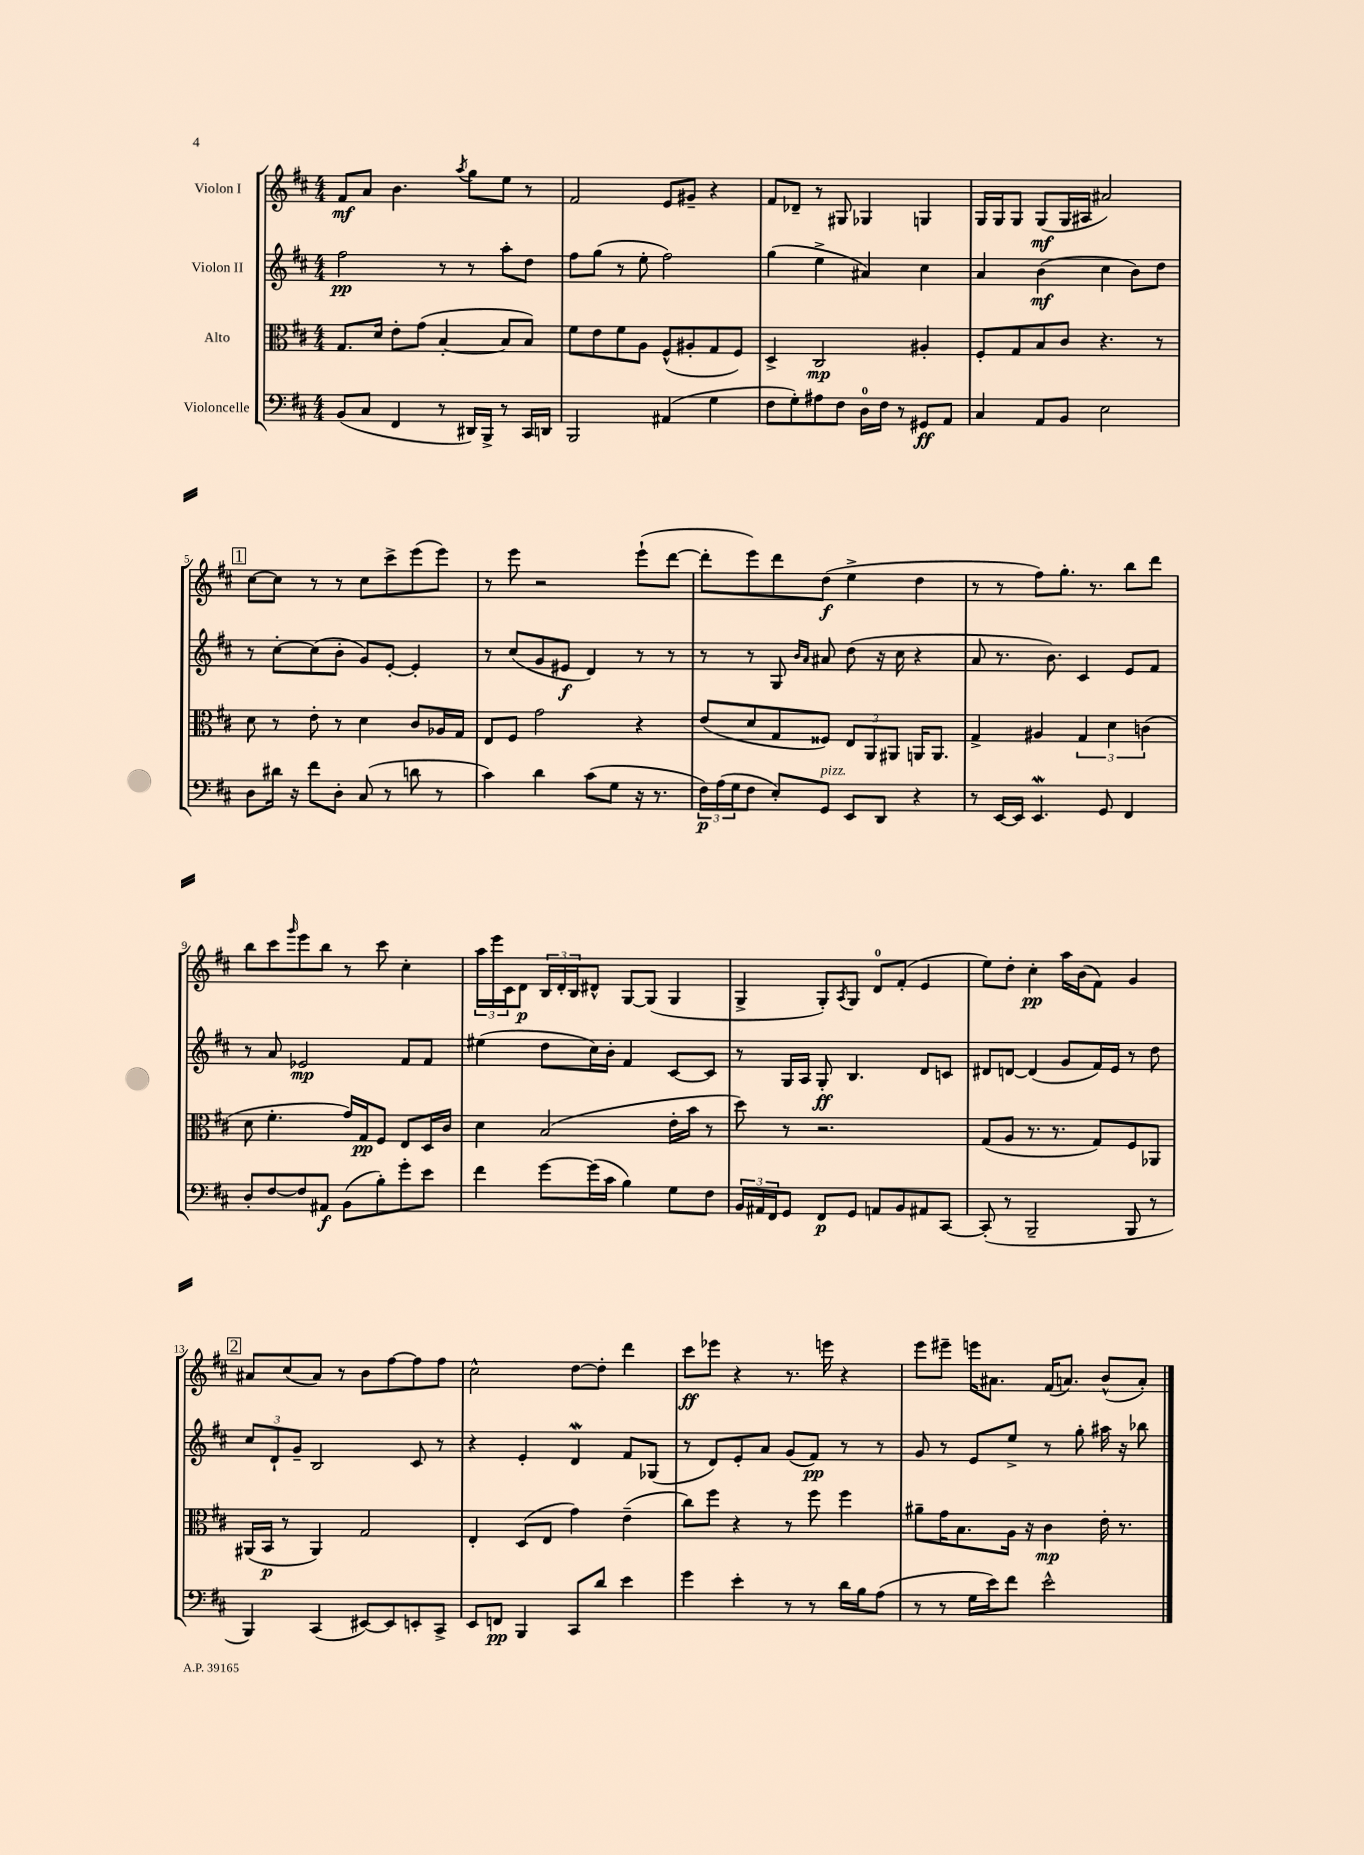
<<
\new StaffGroup <<
\new Staff = "s0" \with { instrumentName = "Violon I" } {
    \clef treble \key d \major \numericTimeSignature \time 4/4
    fis'8\mf a'8 b'4. \acciaccatura { a''8 } g''8 e''8 r8 |
    fis'2 e'8 gis'8-- r4 |
    fis'8 des'8-- r8 gis8 ges4 g4 |
    g16 g16 g8 g8\mf( g16 ais16 ais'2) |
    \mark \markup { \box "1" } cis''8~ cis''8 r8 r8 cis''8 cis'''8-> e'''8( e'''8) |
    r8 e'''8 r2 e'''8-!( d'''8~ |
    d'''8-. e'''8) d'''8 d''8\f( e''4-> d''4 |
    r8 r8 fis''8) g''8.-. r8. b''8 d'''8 |
    b''8 cis'''8 \grace { g'''16 } e'''8 b''8 r8 cis'''8 cis''4-. |
    \tuplet 3/2 { a''16 e'''16 cis'16 } d'8\p \tuplet 3/2 { b16 d'16-. b16 } dis'8-^ g8~ g8( g4 |
    g4-> g8-.) \acciaccatura { a8 } g8 d'8-0 fis'8-.( e'4 |
    e''8) d''8-. cis''4-.\pp a''16 b'16( fis'8) g'4 |
    \mark \markup { \box "2" } ais'8 cis''8( ais'8) r8 b'8 fis''8~ fis''8 fis''8 |
    cis''2-^ d''8~ d''8-. d'''4 |
    cis'''8\ff ees'''8 r4 r8. e'''16 r4 |
    e'''8 eis'''8-- e'''16 ais'8. fis'16( a'8.) b'8-^( a'8-.) \bar "|." |
}
\new Staff = "s1" \with { instrumentName = "Violon II" } {
    \clef treble \key d \major \numericTimeSignature \time 4/4
    fis''2\pp r8 r8 a''8-. d''8 |
    fis''8 g''8( r8 e''8-. fis''2) |
    g''4( e''4-> ais'4) cis''4 |
    a'4 b'4\mf( cis''4 b'8) d''8 |
    \mark \markup { \box "1" } r8 cis''8~-. cis''8( b'8-. g'8) e'8~-. e'4-. |
    r8 cis''8( g'8 eis'8\f d'4) r8 r8 |
    r8 r8 g8 \grace { b'16 a'16 } ais'8 d''8( r16 cis''16 r4 |
    a'8 r8. b'8.) cis'4 e'8 fis'8 |
    r8 a'8 ees'2\mp fis'8 fis'8 |
    eis''4( d''8 cis''16) b'16-. fis'4 cis'8~ cis'8 |
    r8 g16 a16 g8-.\ff b4. d'8 c'8 |
    dis'8 d'8~ d'4( g'8 fis'16) e'16 r8 d''8 |
    \mark \markup { \box "2" } \tuplet 3/2 { cis''8 d'8-! g'8-- } b2 cis'8 r8 |
    r4 e'4-. d'4\mordent fis'8 ges8( |
    r8 d'8) e'8-. a'8 g'8( fis'8\pp) r8 r8 |
    g'8 r8 e'8 e''8-> r8 g''8-. ais''16 r16 bes''8 \bar "|." |
}
\new Staff = "s2" \with { instrumentName = "Alto" } {
    \clef alto \key d \major \numericTimeSignature \time 4/4
    g8. d'16 e'8-. g'8( b4~-. b8 b8) |
    fis'8 e'8 fis'8 a8 fis8-^( ais8-. g8 fis8) |
    d4-> cis2\mp ais4-. |
    fis8-. g8 b8 cis'8 r4. r8 |
    \mark \markup { \box "1" } d'8 r8 e'8-. r8 d'4 cis'8 aes16 g16 |
    e8 fis8 g'2 r4 |
    e'8( d'8 g8 fisis8) \tuplet 3/2 { e8 a,8 ais,8 } a,16 a,8. |
    g4-> ais4 \tuplet 3/2 { g4 d'4 c'4( } |
    d'8 fis'4.-. g'16) g16\pp fis8 e8 d16 cis'16 |
    d'4 b2( e'16-. b'16 r8 |
    d''8) r8 r2. |
    g8( a8 r8. r8. g8) fis8 aes,8 |
    \mark \markup { \box "2" } ais,16( b,16\p r8 ais,4) g2 |
    e4-. d8( e8 g'4) e'4--( |
    cis''8) fis''8 r4 r8 fis''8 fis''4 |
    ais'8-- g'16 b8. a16 r16 cis'4\mp e'16-. r8. \bar "|." |
}
\new Staff = "s3" \with { instrumentName = "Violoncelle" } {
    \clef bass \key d \major \numericTimeSignature \time 4/4
    b,8( cis8 fis,4 r8 dis,16) b,,16-> r8 cis,16 d,16 |
    b,,2 ais,4( g4 |
    fis8 g8-.) ais8 fis8 d16-0 fis16 r8 gis,8\ff a,8 |
    cis4 a,8 b,8 e2 |
    \mark \markup { \box "1" } d8 dis'16 r16 fis'8 d8-. cis8( r8 d'8 r8 |
    cis'4) d'4 cis'8( g8 r16 r8. |
    \tuplet 3/2 { fis16\p) a16( g16 } fis8 e8-.) g,8^\markup { \italic "pizz." } e,8 d,8 r4 |
    r8 e,16~ e,16 e,4.\mordent g,8 fis,4 |
    d8-. fis8~ fis8 ais,8\f b,8( b8-.) g'8-. e'8 |
    fis'4 g'8~ g'16( cis'16 b4) g8 fis8 |
    \tuplet 3/2 { b,16 ais,16 fis,16 } g,8 fis,8\p g,8 a,8 b,8 ais,8 cis,8~ |
    cis,8-.( r8 b,,2-- b,,8 r8 |
    \mark \markup { \box "2" } b,,4) cis,4( eis,8~) eis,8 e,8-. cis,8-> |
    e,8 f,8\pp b,,4 cis,8 d'8 e'4 |
    g'4 e'4-. r8 r8 d'16 b16 a8( |
    r8 r8 g16 e'16) fis'8 e'2-^ \bar "|." |
}
>>
>>
